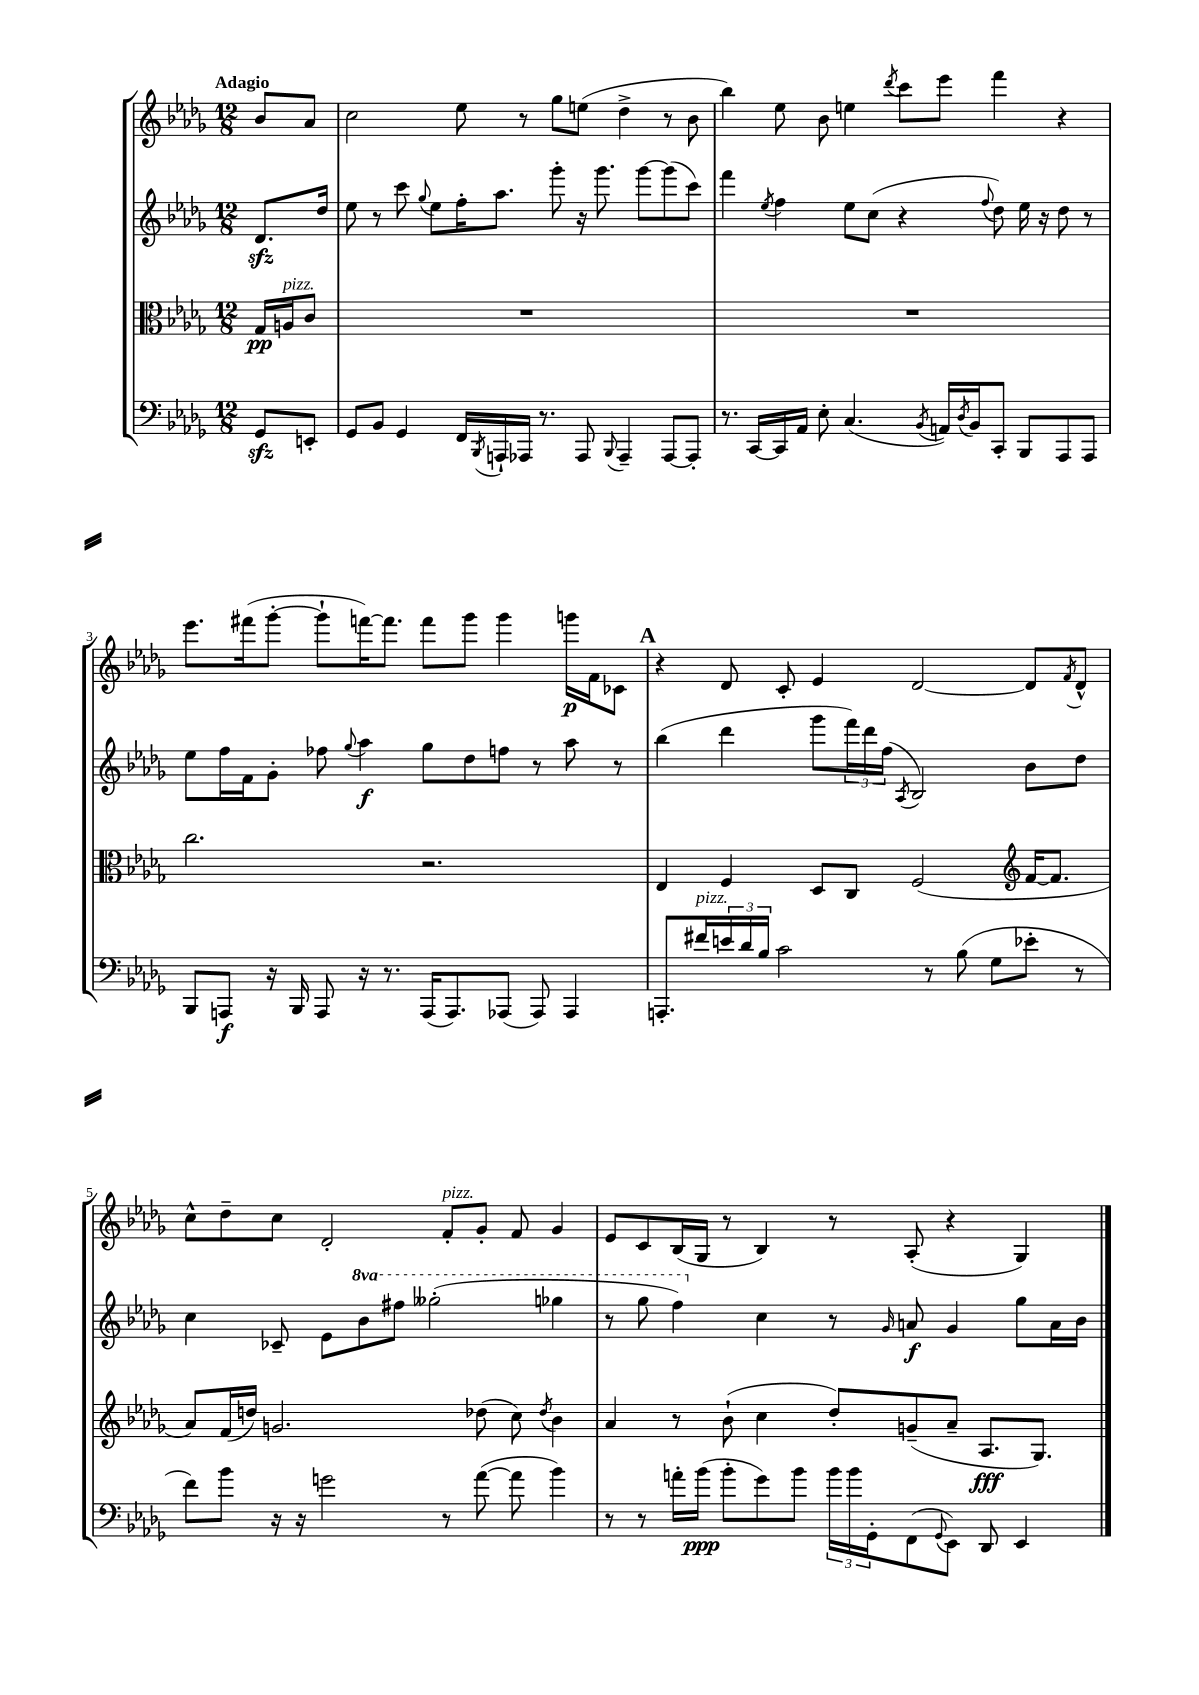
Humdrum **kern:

**kern	**dynam	**kern	**dynam	**kern	**dynam	**kern	**dynam
*part4	*part4	*part3	*part3	*part2	*part2	*part1	*part1
*staff4	*staff4	*staff3	*staff3	*staff2	*staff2	*staff1	*staff1
*clefF4	*	*clefC3	*	*clefG2	*	*clefG2	*
*k[b-e-a-d-g-]	*	*k[b-e-a-d-g-]	*	*k[b-e-a-d-g-]	*	*k[b-e-a-d-g-]	*
*M12/8	*	*M12/8	*	*M12/8	*	*M12/8	*
=	=	=	=	=	=	=	=
!	!	!	!	!	!	!LO:TX:a:B:t=Adagio	!
8GG-zz/L	.	16G-/LL	pp	8.d-zz/L	.	8b-/L	.
!	!	!LO:TX:a:i:t=pizz.	!	!	!	!	!
.	.	16An/J	.	.	.	.	.
8EEn'/J	.	8c/J	.	.	.	8a-/J	.
.	.	.	.	16dd-/Jk	.	.	.
=1	=1	=1	=1	=1	=1	=1	=1
8GG-/L	.	1.r	.	8ee-\	.	2cc\	.
8BB-/J	.	.	.	8r	.	.	.
4GG-/	.	.	.	8ccc\	.	.	.
.	.	.	.	8qqgg-/	.	.	.
.	.	.	.	8ee-\L	.	.	.
16FF/LL	.	.	.	16ff'\K	.	8ee-\	.
8qBBB-/	.	.	.	.	.	.	.
16AAAn`/	.	.	.	8.aa-\J	.	.	.
16AAA-X/JJ	.	.	.	.	.	8r	.
8.r	.	.	.	.	.	.	.
.	.	.	.	8ggg-'\	.	8gg-\L	.
8AAA-/	.	.	.	16r	.	(8een\J	.
.	.	.	.	8.ggg-\	.	.	.
8qqBBB-/	.	.	.	.	.	.	.
4AAA-~/	.	.	.	.	.	4dd-^\	.
.	.	.	.	[8ggg-\L	.	.	.
[8AAA-/L	.	.	.	(8ggg-\]	.	8r	.
8AAA-'/J]	.	.	.	8ccc\J)	.	8b-\	.
=2	=2	=2	=2	=2	=2	=2	=2
8.r	.	1.r	.	4fff\	.	4bb-\)	.
[16CC/LL	.	.	.	.	.	.	.
.	.	.	.	8qee-/	.	.	.
16CC/]	.	.	.	4ff\	.	8ee-\	.
16AA-/JJ	.	.	.	.	.	.	.
8E-'\	.	.	.	.	.	8b-\	.
(4.C/	.	.	.	8ee-\L	.	4een\	.
.	.	.	.	(8cc\J	.	.	.
.	.	.	.	.	.	8qddd-/	.
.	.	.	.	4r	.	8ccc\L	.
8qBB-/	.	.	.	.	.	.	.
16AAn/LL)	.	.	.	.	.	8eee-\J	.
8qD-/	.	.	.	.	.	.	.
16BB-/J	.	.	.	.	.	.	.
.	.	.	.	8qqff/	.	.	.
8CC'/J	.	.	.	8dd-\)	.	4fff\	.
8BBB-/L	.	.	.	16ee-\	.	.	.
.	.	.	.	16r	.	.	.
8AAA-/	.	.	.	8dd-\	.	4r	.
8AAA-/J	.	.	.	8r	.	.	.
!!LO:LB:g=z
=3	=3	=3	=3	=3	=3	=3	=3
8BBB-/L	.	2.cc\	.	8ee-\L	.	8.eee-\L	.
8AAAn/J	f	.	.	16ff\L	.	.	.
.	.	.	.	16f\J	.	(16fff#X\k	.
16r	.	.	.	8g-'\J	.	[8ggg-'\J	.
16BBB-/	.	.	.	.	.	.	.
8AAA/	.	.	.	8ff-X\	.	8ggg-`\L]	.
.	.	.	.	8qqgg-/	.	.	.
16r	.	.	.	4aa-\	f	[16fffn\K)	.
8.r	.	.	.	.	.	8.fff\J]	.
(16AAA/KL	.	2.r	.	8gg-\L	.	8fff\L	.
8.AAA/)	.	.	.	.	.	.	.
.	.	.	.	8dd-\	.	8ggg-\J	.
(8AAA-X/J	.	.	.	8ffn\J	.	4ggg-\	.
8AAA-/)	.	.	.	8r	.	.	.
4AAA-/	.	.	.	8aa-\	.	16gggn\LL	p
.	.	.	.	.	.	16f\J	.
.	.	.	.	8r	.	8c-X\J	.
!!LO:REH:place=s1:t=A
=4	=4	=4	=4	=4	=4	=4	=4
8.AAAn'/L	.	4E-/	.	(4bb-\	.	4r	.
!LO:TX:a:i:t=pizz.	!	!	!	!	!	!	!
16f#X/L	.	.	.	.	.	.	.
24en/	.	4F/	.	4ddd-\	.	8d-/	.
24d-/	.	.	.	.	.	.	.
24B-/JJ	.	.	.	.	.	.	.
2c\	.	.	.	.	.	8c'/	.
.	.	8D-/L	.	8ggg-\L	.	4e-/	.
.	.	8C/J	.	24fff\L)	.	.	.
.	.	.	.	24ddd-\	.	.	.
.	.	.	.	(24ff\JJ	.	.	.
.	.	.	.	8qA-/	.	.	.
.	.	(2F/	.	2B-/)	.	[2d-/	.
8r	.	.	.	.	.	.	.
(8B-\	.	.	.	.	.	.	.
8G-\L	.	.	.	.	.	.	.
*	*	*clefG2	*	*	*	*	*
8e-X'\J	.	[16f/KL	.	8b-\L	.	8d-/L]	.
.	.	8.f/J]	.	.	.	.	.
.	.	.	.	.	.	8qf/	.
8r	.	.	.	8dd-\J	.	8d-^^/J	.
!!LO:LB:g=z
=5	=5	=5	=5	=5	=5	=5	=5
8f\L)	.	8a-/L)	.	4cc\	.	8cc^^\L	.
8b-\J	.	(16f/L	.	.	.	8dd-~\	.
.	.	16ddn/JJ)	.	.	.	.	.
16r	.	2.gn/	.	8c-X~/	.	8cc\J	.
16r	.	.	.	.	.	.	.
2gn\	.	.	.	8e-\L	.	2d-'/	.
*	*	*	*	*8va	*	*	*
.	.	.	.	8bb-\	.	.	.
.	.	.	.	8fff#X\J	.	.	.
.	.	.	.	(2ggg--X'\	.	.	.
!	!	!	!	!	!	!LO:TX:a:i:t=pizz.	!
8r	.	.	.	.	.	8f'/L	.
([8a-\	.	(8dd-X\	.	.	.	8g-'/J	.
8a-\]	.	8cc\)	.	.	.	8f/	.
.	.	8qdd-/	.	.	.	.	.
4b-\)	.	4b-\	.	4ggg-X\	.	4g-/	.
=6	=6	=6	=6	=6	=6	=6	=6
8r	.	4a-/	.	8r	.	8e-/L	.
8r	.	.	.	8ggg-\	.	8c/	.
16an'\LL	.	8r	.	4fff\)	.	(16B-/L	.
(16b-\JJ	ppp	.	.	.	.	16G-/JJ	.
8b-'\L	.	(8b-`\	.	.	.	8r	.
*	*	*	*	*X8va	*	*	*
8g-\)	.	4cc\	.	4cc\	.	4B-/)	.
8b-\J	.	.	.	.	.	.	.
24b-\LL	.	8dd-'/L)	.	8r	.	8r	.
24b-\	.	.	.	.	.	.	.
24GG-'\J	.	.	.	.	.	.	.
.	.	.	.	16qqg-/	.	.	.
(8FF\	.	(8gn~/	.	8an/	f	(8A-'/	.
8qqGG-/	.	.	.	.	.	.	.
8EE-\J)	.	8a-~/J	.	4g-/	.	4r	.
8DD-/	.	8.A-/L	fff	.	.	.	.
4EE-/	.	.	.	8gg-\L	.	4G-/)	.
.	.	8.G-/J)	.	.	.	.	.
.	.	.	.	16a\L	.	.	.
.	.	.	.	16b-\JJ	.	.	.
==	==	==	==	==	==	==	==
*-	*-	*-	*-	*-	*-	*-	*-
